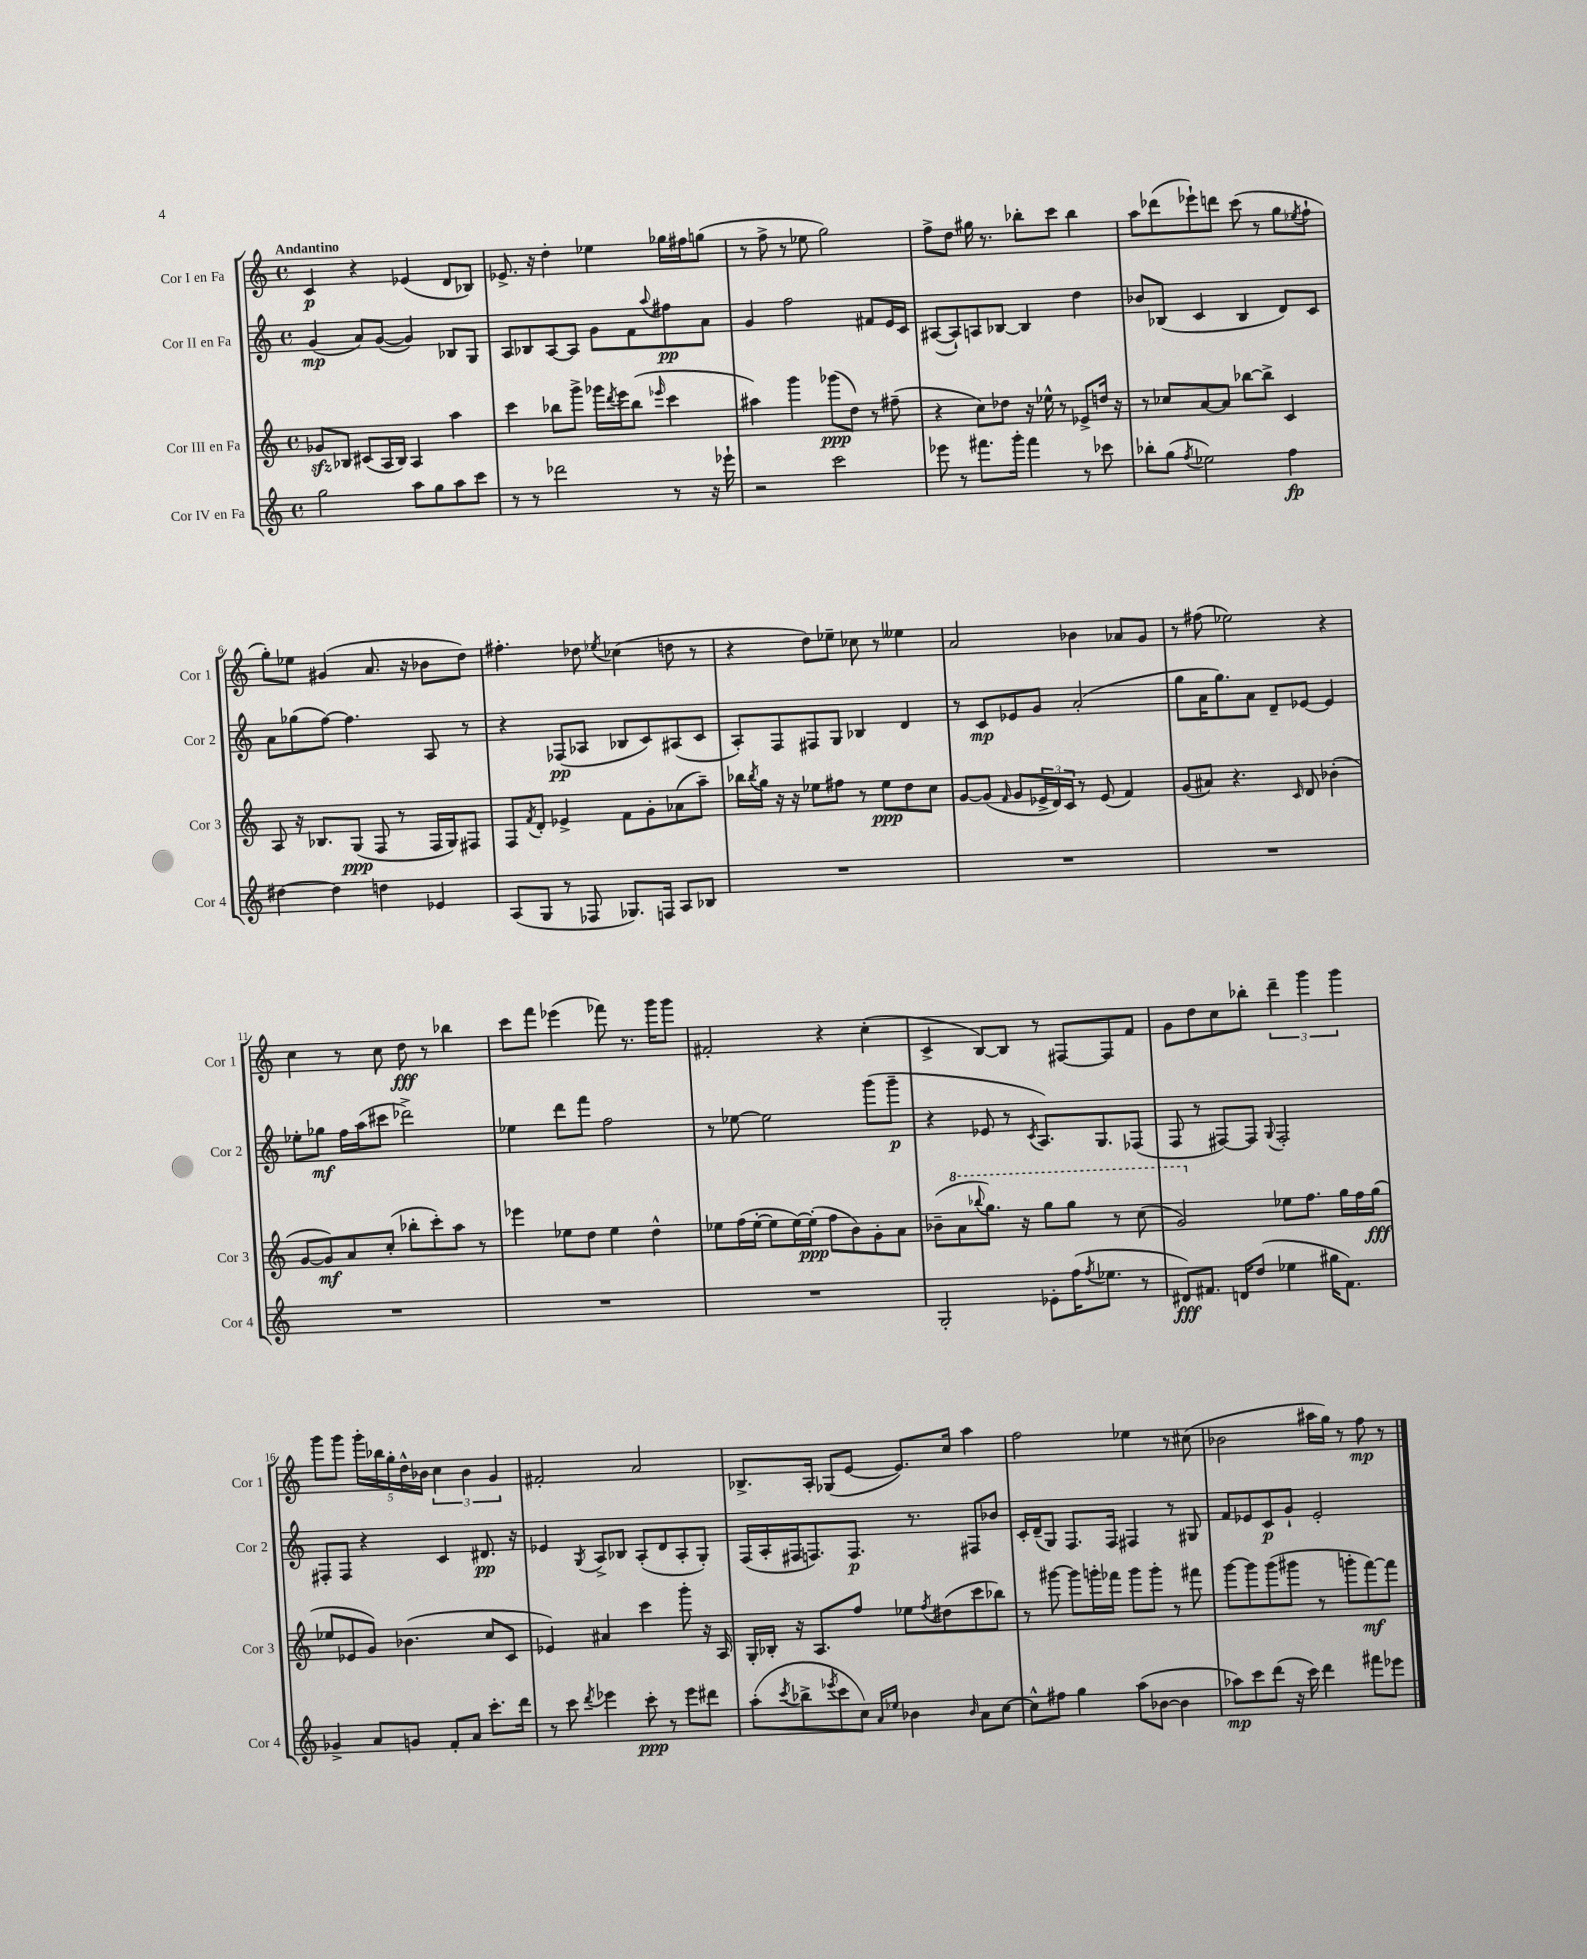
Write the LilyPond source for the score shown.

<<
\new StaffGroup <<
\new Staff = "s0" \with { instrumentName = "Cor I en Fa" shortInstrumentName = "Cor 1" } {
    \clef treble \key c \major \defaultTimeSignature \time 4/4 \tempo "Andantino"
    c'4\p r4 ees'4( d'8 bes8) |
    ees'8.-> r16 d''4-. ees''4 ges''16 fis''16 g''8( |
    r8 f''8-> r8 ees''8 g''2) |
    f''8-> d''8 gis''16 r8. bes''8-. c'''8 bes''4 |
    a''8 des'''8( ees'''8-!) d'''8 c'''8( r8 g''8 \acciaccatura { ees''8 } f''8-! |
    g''8-.) ees''8 gis'4( a'8. r16 bes'8 d''8) |
    fis''4.-. des''8 \acciaccatura { ees''8 } ces''4( d''8 r8 |
    r4 d''8) ees''8-- ces''8 r8 eeses''4 |
    a'2 bes'4 aes'8 g'8 |
    r8 fis''8( ees''2) r4 |
    c''4 r8 c''8 d''8\fff r8 bes''4 |
    c'''8 f'''8 ees'''4( fes'''8) r8. g'''16 g'''8 |
    fis'2-. r4 c''4-.( |
    c'4-> b8~) b8 r8 fis8~ fis8 f'8 |
    g'8 d''8 c''8 bes''8-. \tuplet 3/2 { d'''4-- g'''4 g'''4 } |
    g'''8 g'''8 \tuplet 5/4 { g'''16-. bes''16 g''16-. d''16-^ bes'16 } \tuplet 3/2 { c''4 bes'4 g'4 } |
    fis'2-. a'2 |
    bes8.-> a16-. ges8( e'8~ e'8.) c''16 a''4 |
    f''2 ees''4 r8 cis''8( |
    bes'2 ais''16 g''16) r8 f''8\mp r8 \bar "|." |
}
\new Staff = "s1" \with { instrumentName = "Cor II en Fa" shortInstrumentName = "Cor 2" } {
    \clef treble \key c \major \defaultTimeSignature \time 4/4
    g'4\mp( a'8) g'8~( g'4) bes8 g8 |
    a8 bes8 a8~ a8 g'8 f'8 \appoggiatura { a''8 } fis''8\pp a'8 |
    g'4 f''2 fis'8 e'16 c'16 |
    ais8~( ais8-!) a8 bes8~ bes4 d''4 |
    bes'8 bes8( c'4 bes4 d'8) c'8 |
    a'8 ges''8( f''8~) f''4. a8 r8 |
    r4 fes8\pp( aes8 bes8 c'8) ais8( c'8 |
    a8-.) f8 fis8 g8 bes4 d'4 |
    r8 c'8\mp ees'8 g'8 a'2-.( |
    g''8 a'16 g''8.) a'8 d'8-- ees'8~ ees'4 |
    ees''8-. ges''8\mf f''16 a''16( cis'''8 des'''2->) |
    ees''4 d'''8 f'''8 f''2 |
    r8 ees''8~ ees''2 g'''8( g'''8--\p |
    r4 ees'8 r8 \acciaccatura { c'8 } a8.) g8. fes8( |
    f8 r8 fis8~) fis8 \appoggiatura { g8 } fis2-. |
    fis8-. fis8 r4 c'4 dis'8.\pp r16 |
    ees'4 \acciaccatura { g8 } a8-> bes8 a8-.( d'8 a8-. g8-.) |
    f16( a16-. fis16 f8.) f8.\p r8. fis8 bes'8 |
    c'16-. d'16--( g8) f8. f16 fis4 r8 gis8 |
    f'8 ees'8 c'8\p g'8-! ees'2-. \bar "|." |
}
\new Staff = "s2" \with { instrumentName = "Cor III en Fa" shortInstrumentName = "Cor 3" } {
    \clef treble \key c \major \defaultTimeSignature \time 4/4
    ges'8\sfz bes8 cis'8( a16 bes16) a4 a''4 |
    c'''4 bes''8 g'''8-> ges'''16 \acciaccatura { d'''8 } e'''16 bes''8( \grace { ees'''16 } c'''4 |
    ais''4) g'''4 ges'''8\ppp( d''8) r8 fis''8--( |
    r4 c''8) des''8 r16 ees''16-^ r8 ees'8-> d''16 r16 |
    r8 ces''8 a'8~ a'8 bes''8~ bes''8-> c'4 |
    a8 r16 bes8. g8\ppp( f8 r8 f16 g16) fis8 |
    f8 \acciaccatura { f'8 } d'8-. ees'4-> f'8 g'8-. aes'8( a''8--) |
    bes''16 \acciaccatura { bes''8 } g''16 r16 r16 ees''8 fis''8 r8 ees''8\ppp d''8 c''8 |
    g'8~ g'8( \grace { f'16 } g'8 \tuplet 3/2 { ees'16-> d'16) c'16 } r8 ees'8( f'4) |
    g'8( ais'8) r4. \grace { c'16 } d'8 bes'4-.( |
    g'8~ g'8\mf) a'8 c''8-.( bes''8-. c'''8-.) a''8 r8 |
    ees'''4 ees''8 d''8 ees''4 d''4-^ |
    ees''8 f''16( ees''16~-. ees''8 ees''16~) ees''16-.\ppp( f''8 b'8) g'8-. a'8 |
    bes'8--( \ottava #1 a''8 \appoggiatura { bes'''8 } g'''8.) r16 g'''8 g'''8 r8 c'''8( |
    g''2) \ottava #0 ees''8 f''8. g''16 f''16 g''16\fff( |
    ees''8 ees'8 g'8) bes'4.( c''8 c'8 |
    ees'4) ais'4 c'''4 g'''8-. r16 a16 |
    g16-. bes16-. r16 a8. f''8 ees''8 \acciaccatura { f''8 } dis''8( c'''8 bes''8) |
    r8 gis'''8~ gis'''8 g'''16-. fes'''16 g'''8 g'''8-. r8 fis'''8 |
    g'''8~ g'''8 g'''8( gis'''8 r8 g'''8-. f'''8~\mf) f'''8 \bar "|." |
}
\new Staff = "s3" \with { instrumentName = "Cor IV en Fa" shortInstrumentName = "Cor 4" } {
    \clef treble \key c \major \defaultTimeSignature \time 4/4
    g''2 a''8 g''8 a''8 c'''8 |
    r8 r8 des'''2 r8 r16 ees'''16-! |
    r2 c'''2 |
    ees'''8 r8 fis'''8. g'''16-. fis'''4 r8 ces'''8 |
    bes''8-. g''8( \acciaccatura { f''8 } ees''2) f''4\fp |
    dis''4~ dis''4 d''4 ees'4 |
    a8( g8 r8 fes8 ges8.) f16 a8 bes8 |
    R1 |
    R1 |
    R1 |
    R1 |
    R1 |
    R1 |
    g2-. ees'8-. f''16( \acciaccatura { f''8 } ees''8. r8 |
    dis'8\fff) fis'8. d'16 d''8( ees''4 gis''16 fis'8.) |
    ges'4-> a'8 g'8 f'8-. a'8 c'''8.-. d'''16 |
    r8 c'''8 \acciaccatura { d'''8 } ees'''4 c'''8-.\ppp r8 ees'''8 dis'''8 |
    a''8-.( \acciaccatura { c'''8 } bes''8-> \acciaccatura { ees'''8 } c'''8 c''8) \grace { a'16 ees''16 } bes'4 \grace { bes'16 } a'8 c''8~ |
    c''8-^ fis''8 g''4 a''8( bes'8~ bes'4 |
    aes''8\mp) c'''8 d'''8( r16 c'''16) d'''4 fis'''8 ees'''8 \bar "|." |
}
>>
>>
